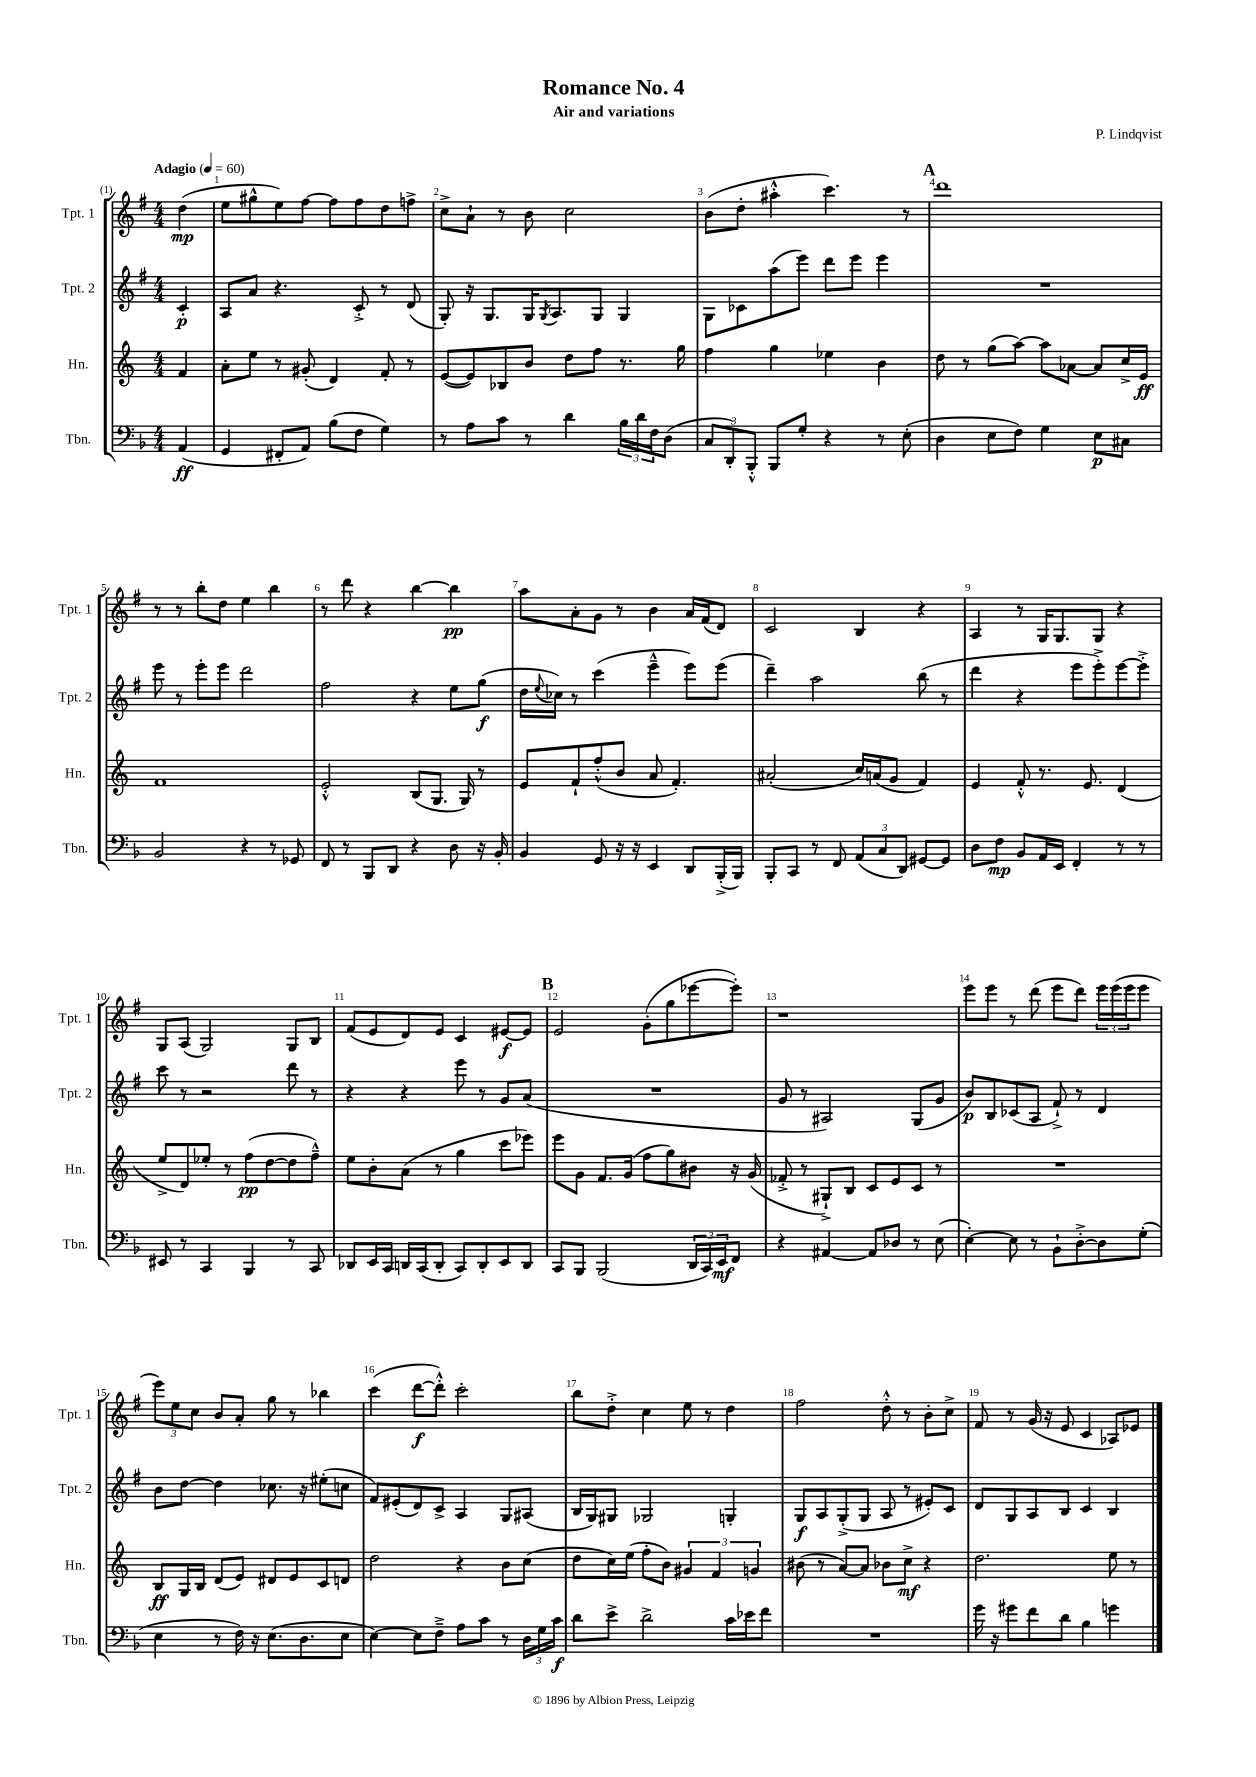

**kern	**kern	**kern	**kern
*staff4	*staff3	*staff2	*staff1
*clefF4	*clefG2	*clefG2	*clefG2
*k[b-]	*k[]	*k[f#]	*k[f#]
*M4/4	*M4/4	*M4/4	*M4/4
*MM60	*MM60	*MM60	*MM60
(4AA	4f	4c'	(4dd
=	=	=	=
4GG	8a'	8A	8ee
.	8ee	8a	8gg#^^
8FF#'	8r	4.r	8ee)
8AA)	(8g#'	.	[8ff#
(8B-	4d)	.	8ff#]
8F	.	8c'^	8ff#
4G)	8f'	8r	8dd
.	8r	(8d	8ff^
=	=	=	=
8r	([8e	8G')	8cc^
8A	8e])	16r	8a`
.	.	8.G	.
8c	8B-	.	8r
8r	8b	16G	8b
.	.	8qG	.
.	.	8.A	.
4d	8dd	.	2cc
.	8ff	8G	.
24B-	8.r	4G	.
24d	.	.	.
24F	.	.	.
(8D	.	.	.
.	16gg	.	.
=	=	=	=
12C	4ff	8G	(8b
12DD')	.	.	.
.	.	8c-	8dd'
12BBB-'^^	.	.	.
8BBB-	4gg	(8aa	4aa#'^^
8G'	.	8eee)	.
4r	4ee-	8ddd	4.ccc)
.	.	8eee	.
8r	4b	4eee	.
(8E'	.	.	8r
=	=	=	=
4D	8dd	1r	1ddd
.	8r	.	.
8E	(8gg	.	.
8F)	[8aa)	.	.
4G	8aa]	.	.
.	[8a-	.	.
8E	8a-]	.	.
8C#	16cc^	.	.
.	16e	.	.
=	=	=	=
2BB-	1f	8eee	8r
.	.	8r	8r
.	.	8eee'	8bb'
.	.	8eee	8dd
4r	.	2ddd	4ee
8r	.	.	4bb
8GG-	.	.	.
=	=	=	=
8FF	2e'^^	2ff#	8r
8r	.	.	8ddd
8BBB-	.	.	4r
8DD	.	.	.
4r	(8B	4r	[4bb
.	8.G	.	.
8D	.	8ee	4bb]
.	16G)	.	.
16r	8r	(8gg	.
16BB-'	.	.	.
=	=	=	=
4BB-	8e	16dd	8aa
.	.	8qqee	.
.	.	16cc-)	.
.	8f`	8r	8a'
8GG	(8ff'^^	(4ccc	8g
16r	8b	.	8r
16r	.	.	.
4EE	8a	4eee~^^	4b
.	4.f')	.	.
8DD	.	8eee)	16a
.	.	.	(16f#
(16BBB-'^	.	(8eee	8d)
16BBB-)	.	.	.
=	=	=	=
8BBB-'	(2a#'	4ddd~)	2c
8CC	.	.	.
8r	.	2aa	.
8FF	.	.	.
(12AA	16cc)	.	4B
.	(16a	.	.
12C	.	.	.
.	8g	.	.
12DD)	.	.	.
[8GG#	4f)	(8bb	4r
8GG#]	.	8r	.
=	=	=	=
8D	4e	4ddd	4A
8F	.	.	.
8BB-	8f'^^	4r	8r
16AA	8.r	.	16G
16EE	.	.	8.G
4FF'	.	8eee	.
.	8.e	.	.
.	.	8eee'^)	8G
8r	(4d	[8eee	4r
8r	.	8eee'^]	.
=	=	=	=
8EE#	8ee^	8ccc	8G
8r	8d)	8r	(8A
4CC	8ee-'	2r	2G)
.	8r	.	.
4BBB-	(8ff	.	.
.	[8dd	.	.
8r	8dd]	8ddd	8G
8CC	8ff~^^)	8r	8B
=	=	=	=
8DD-	8ee	4r	(8f#
16EE	8b'	.	8e
16CC	.	.	.
16DD	(8a	4r	8d)
(16CC	.	.	.
8DD'	8r	.	8e
8CC)	4gg	8eee	4c
8DD'	.	8r	.
8EE	8ccc	8g	[8e#
8DD	8eee-)	(8a	8e#]
=	=	=	=
8CC	8eee	1r	2e
8BBB-	8g	.	.
(2BBB-	8.f	.	.
.	(16g	.	.
.	8ff	.	(8g'
.	8gg)	.	8gg
24DD	8b#	.	[8eee-
24CC)	.	.	.
24EE	.	.	.
8FF	16r	.	8eee-'])
.	(16g	.	.
=	=	=	=
4r	8f-'^	8g	1r
.	8r	8r	.
[4AA#	8G#`^)	2A#)	.
.	8B	.	.
8AA#]	8c	.	.
8D-	8e	.	.
8r	8c	(8G	.
(8E	8r	8g	.
=	=	=	=
[4E')	1r	8b)	8eee
.	.	8B	8eee
8E]	.	(8c-	8r
8r	.	8A	(8ddd
8BB-`	.	8f#`^)	8eee
[8D'^	.	8r	8ddd)
8D]	.	4d	24eee
.	.	.	(24eee
.	.	.	24eee
(8G'	.	.	8eee
=	=	=	=
4E	8B	8b	12eee)
.	.	.	12ee
.	16G	[8dd	.
.	.	.	12cc
.	16B	.	.
8r	(8d	4dd]	8b
16F)	8e)	.	8a'
16r	.	.	.
(8.E	8d#	8.cc-	8gg
.	8e	.	8r
8.D	.	16r	.
.	8c	(8ee#'	4bb-
8E	8d	8cc	.
=	=	=	=
[4E)	2dd	8f#)	(4ccc
.	.	(8e#'	.
8E]	.	8d)	[8ddd
8F~^	.	8c^	8ddd'^^])
8A	4r	4A	2ccc'
8c	.	.	.
8r	8b	8G	.
24D	(8cc	(8A#	.
24G	.	.	.
24c	.	.	.
=	=	=	=
8d	8dd	16B	8bb
.	.	16G)	.
8e^	16cc)	8G#	8dd'^
.	(16ee	.	.
2d^	8ff'	2G-	4cc
.	8b)	.	.
.	6g#	.	8ee
.	.	.	8r
.	6f	.	.
16c	.	4G'	4dd
16e-	.	.	.
.	6g	.	.
8f	.	.	.
=	=	=	=
1r	(8b#	8G	2ff#
.	8r	8A	.
.	[8a)	(8G'^	.
.	8a]	8G	.
.	8b-	8A	8dd'^^
.	8cc^	8r	8r
.	4r	8e#')	8b'
.	.	8c	8cc^
=	=	=	=
16g	2.dd	8d	8f#
16r	.	.	.
8g#	.	8G	8r
8f	.	8A	(16g
.	.	.	16r
8d	.	8B	8e
4B-	.	4c	4c
4g	8ee	4B	8A-)
.	8r	.	8e-
==	==	==	==
*-	*-	*-	*-
